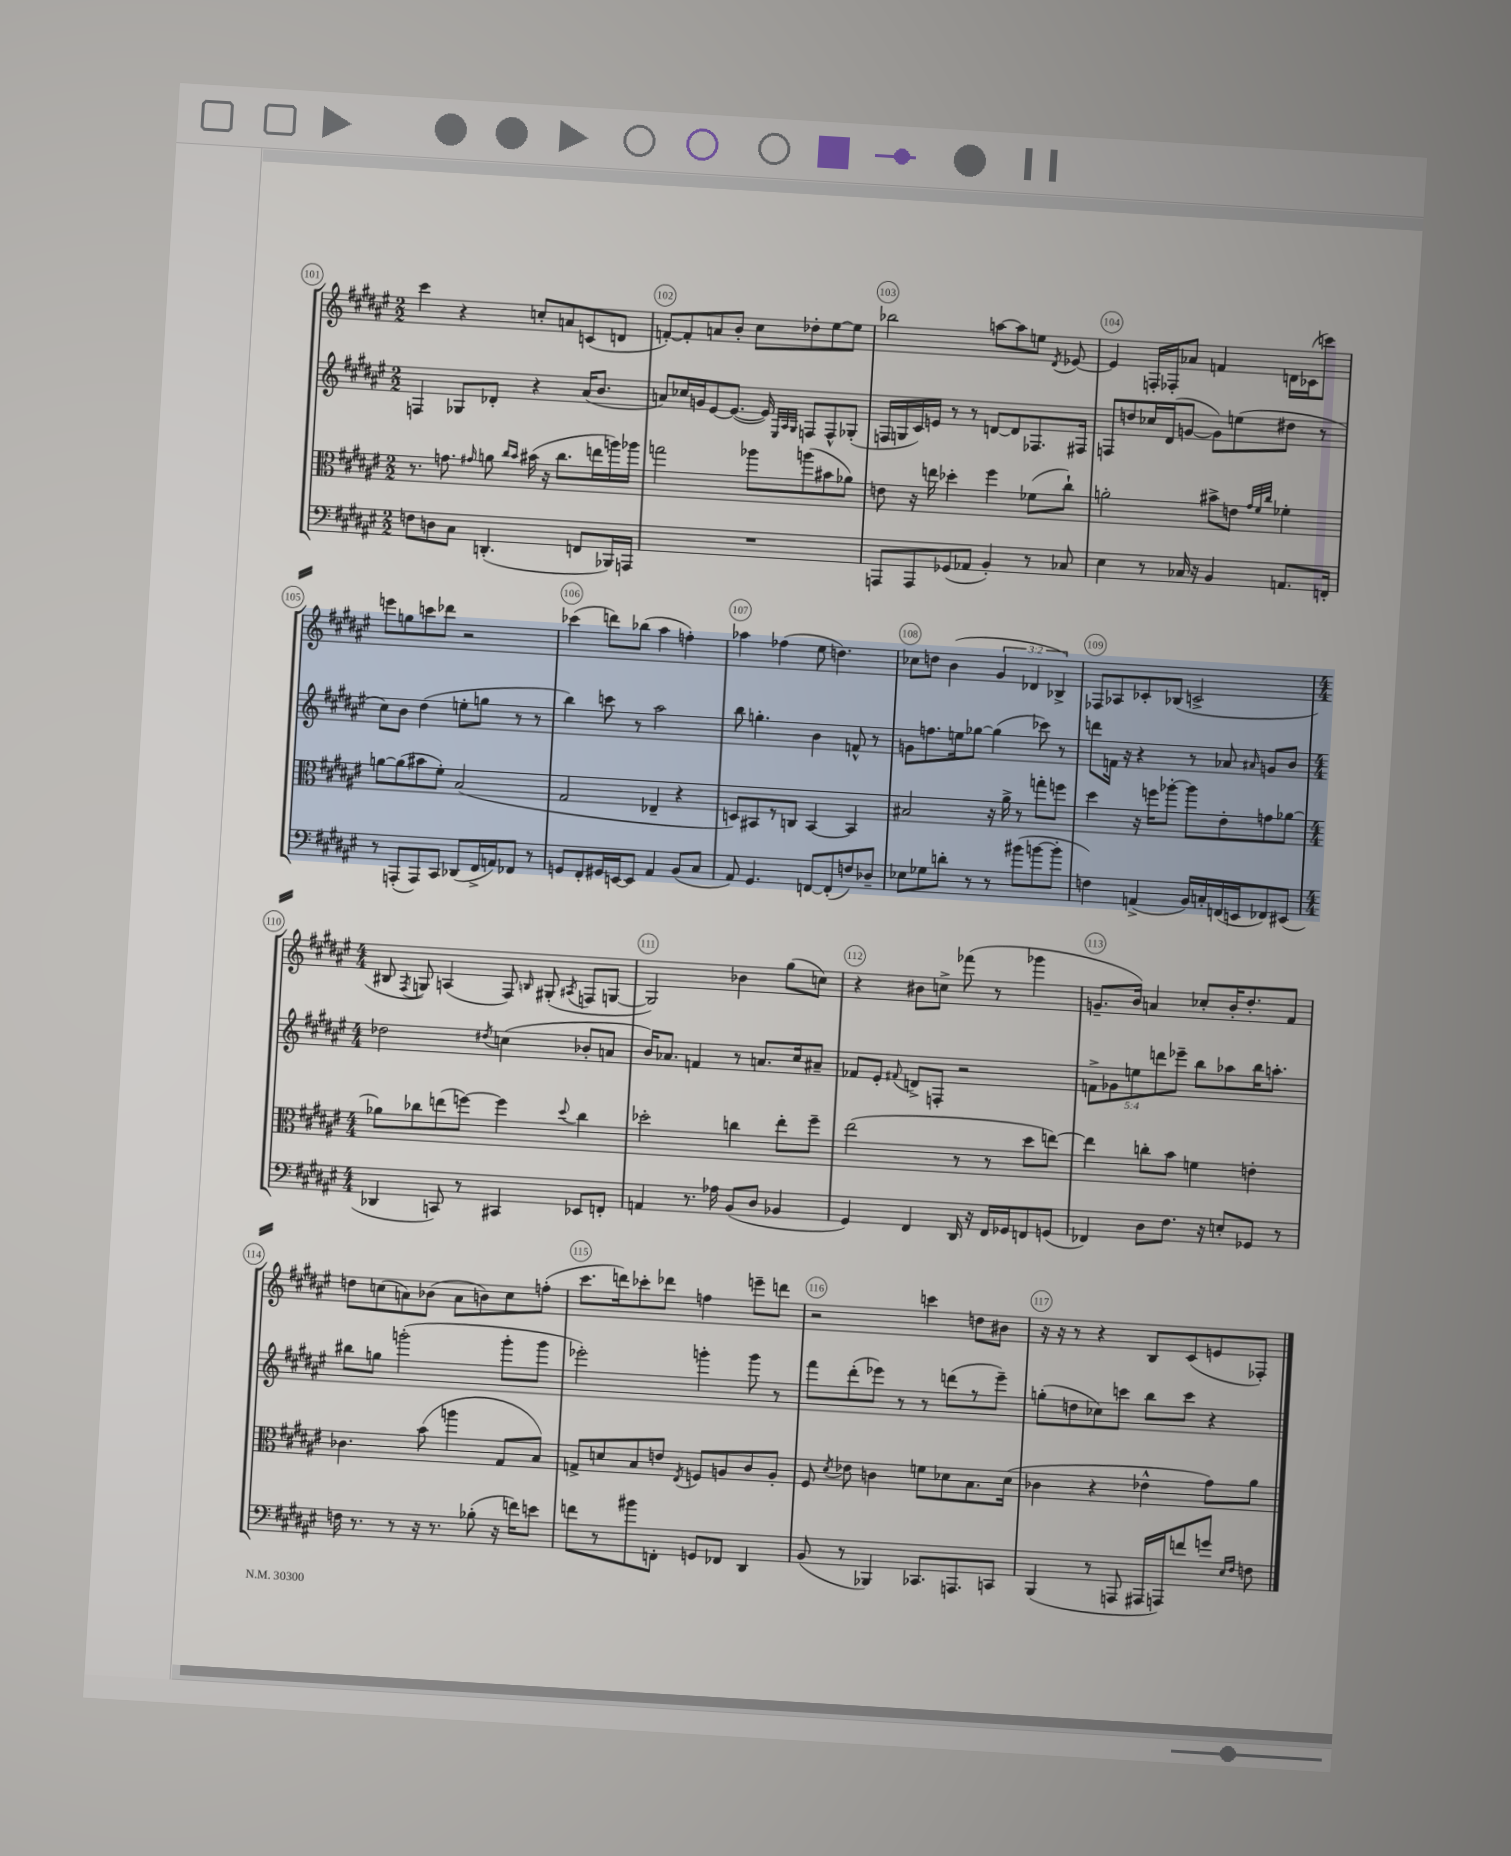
<<
\new StaffGroup <<
\new Staff = "s0" {
    \clef treble \key fis \major \numericTimeSignature \time 2/2 \override Staff.TupletNumber.text = #tuplet-number::calc-fraction-text
    \autoBeamOff cis'''4 r4 c''8[-. a'8 c'8( d'8] |
    f'8[~-.) f'8-. a'8 b'8]-. cis''8[ des''8-. eis''8~ eis''8] |
    bes''2 a''8[~ a''8 e''8] \acciaccatura { dis'8 } ees'8~ |
    ees'4 f16[-. fes16-. aes'8] f'4 d'16[ ces'16( c'''8]) |
    e'''8[ g''8 c'''8 des'''8] r2 |
    ces'''4( d'''8[) bes''8]( ais''4 f''4-.) |
    aes''4 fes''4( eis''8 d''4.) |
    ces''8[ d''8] b'4( \tuplet 3/2 { gis'4 des'4 bes4->) } |
    fes8[ aes8 ces'8-. bes8]( c'2-> |
    \numericTimeSignature \time 4/4 bis8 \acciaccatura { fis8 } g8) a4( fis8) \grace { b16 } gis8-.( \acciaccatura { ais8 } f8[ g8]~ |
    g2) bes'4 gis''8[( c''8]) |
    r4 bis'8[ c''8]-> fes'''8( r8 ges'''4 |
    g'8.[-- b'16]) a'4 ces''8[-. b'16-. dis''8.-. fis'8] |
    d''8[ c''8( a'8) bes'8]( a'8[ b'8) c''8 f''8]-.( |
    cis'''8.[ d'''16) ces'''8-. des'''8] f''4 e'''8[-- d'''8] |
    r2 c'''4 d''8[ bis'8] |
    r16 r16 r8 r4 b8[ cis'8( e'8 fes8]-.) \bar "|." |
}
\new Staff = "s1" {
    \clef treble \key fis \major \numericTimeSignature \time 2/2 \override Staff.TupletNumber.text = #tuplet-number::calc-fraction-text
    \autoBeamOff f4 ges8[ des'8]-. r4 ais'16[( b'8.] |
    a'8[) ces''16 g'16 eis'8~ eis'8.]~( eis'16) \grace { eis32[ ais32 gis32] } f8[ f8-^ ges8]-.( |
    f16[ g16 cis'16) e'16] r8 r8 d'8[~ d'8 fes8. fis16] |
    f8[ d''8 ces''16 dis'16( g'8]~ g'8[) e''8( dis''8] r8 |
    cis''8[) b'8] dis''4( e''8[-. g''8] r8 r8 |
    b''4) c'''8 r8 ais''2 |
    b''8 g''4.-. b'4 f'8-^ r8 |
    g'8[ f''8. e''16 ges''8]~ ges''4( ces'''8) r8 |
    d'''8[ f'16] r16 r4 r8 aes'8 \grace { ais'16 } g'8[ b'8] |
    \numericTimeSignature \time 4/4 des''2 \acciaccatura { dis''8 } c''4( bes'8[-. a'8] |
    b'16[) aes'8.] f'4 r8 a'8.[ cis''16 ais'8]-- |
    fes'8[ eis'8]-. \appoggiatura { fis'8 } d'8[-> f8]-. r2 |
    \tuplet 5/4 { f'8[-> ges'8 e''8 d'''8 ees'''8]-- } b''8[ aes''8 b''16 a''8.]-. |
    bis''8[ g''8] g'''2-.( g'''8[-. g'''8] |
    ees'''2-.) g'''4-. g'''8 r8 |
    fis'''8[ dis'''8-.( ees'''8]) r8 r8 d'''8[( r8 ees'''8]--) |
    g''8[-.( d''8 ces''8) c'''8] b''8[ c'''8] r4 \bar "|." |
}
\new Staff = "s2" {
    \clef alto \key fis \major \numericTimeSignature \time 2/2
    \autoBeamOff r8. g'8. \grace { gis'16 } a'8 \grace { cis''16[ b'16] } bis'16( r16 cis''8.[ e''16 a''16) aes''16] |
    g''2 aes''8[ a''8( bis'8 aes'8]) |
    e'8 r16 e''16 des''4-. fis''4 fes'8[( cis''8]-!) |
    a'2-. bis'8[-> e'8] \grace { gis'32[ fis'32 cis''32] } fes'4-. |
    a'8[~ a'8( bis'8 fis'8]-.) b2( |
    gis2 ees4-- r4 |
    d8[) bis,8 r8 c8] bis,4~ bis,4 |
    bis2 r16 ais'16-> r8 g''8[-. f''8] |
    dis''4 r16 f''16[ aes''8]~-. aes''8[ eis'8-. g'8 aes'8]~ |
    \numericTimeSignature \time 4/4 aes'8[ ces''8 e''8( f''8]~) f''4 \appoggiatura { dis''8 } ces''4 |
    des''2-. c''4 eis''8[-. fis''8]-- |
    eis''2( r8 r8 dis''8[ e''8]~) |
    e''4 c''8[-. b'8] f'4 e'4-. |
    ces'4. b'8( a''4 gis8[ b8]) |
    g8[-> d'8 b8 e'8] \acciaccatura { eis8 } f8[ a8 cis'8 a8]-. |
    fis8 \acciaccatura { dis'8 } ees'8 c'4 f'8[ des'8 b8. des'16]( |
    ces'4 r4 ees'4-^ gis'8[) ais'8] \bar "|." |
}
\new Staff = "s3" {
    \clef bass \key fis \major \numericTimeSignature \time 2/2
    \autoBeamOff f8[ d8 cis8] d,4.-.( f,8[ bes,,16) a,,16] |
    R1 |
    a,,8[ a,,8 ges,8( aes,8] b,4-.) r8 ces8 |
    eis4 r8 ces16 r16 b,4 a,8.[ f,16]-. |
    r8 a,,8[-.( a,,8) cis,8] des,8[( fis,16-> a,16) fes,8] r8 |
    g,8[ fis,8-. gis,16 e,16~ e,8] ais,4 b,8[( cis8] |
    ais,8) gis,4. f,8[~ f,8-.( f8) des8]-- |
    ees8[ ges8 d'8]-. r8 r8 bis'8[( b'8~ b'8]-. |
    f4) a,4->( b,16[) c16-. f,16( e,16 fes,8) eis,8]( |
    \numericTimeSignature \time 4/4 des,4 c,8) r8 cis,4 ees,8[ f,8]-. |
    a,4 r8. aes16 b,8[( dis8] bes,4 |
    gis,4) fis,4 dis,16 r16 fis,16[ ges,16 f,8 g,8]( |
    fes,4) dis8[ fis8.] r16 e8[-. ges,8] r8 |
    f16 r8. r8 r16 r8. bes8-.( r16 f'16[) e'8] |
    f'8[ r8 bis'8 f,8]-. g,8[ fes,8] dis,4 |
    b,8( r8 bes,,4) ces,8.[ a,,8. c,8] |
    b,,4( r8 a,,8 ais,,16[ a,,16) f'8 g'8] \grace { eis16[ fis16] } f8 \bar "|." |
}
>>
>>
\layout { \context { \Score currentBarNumber = #101 \override BarNumber.break-visibility = ##(#f #t #t) barNumberVisibility = #all-bar-numbers-visible \override BarNumber.stencil = #(make-stencil-circler 0.1 0.3 ly:text-interface::print) } }
